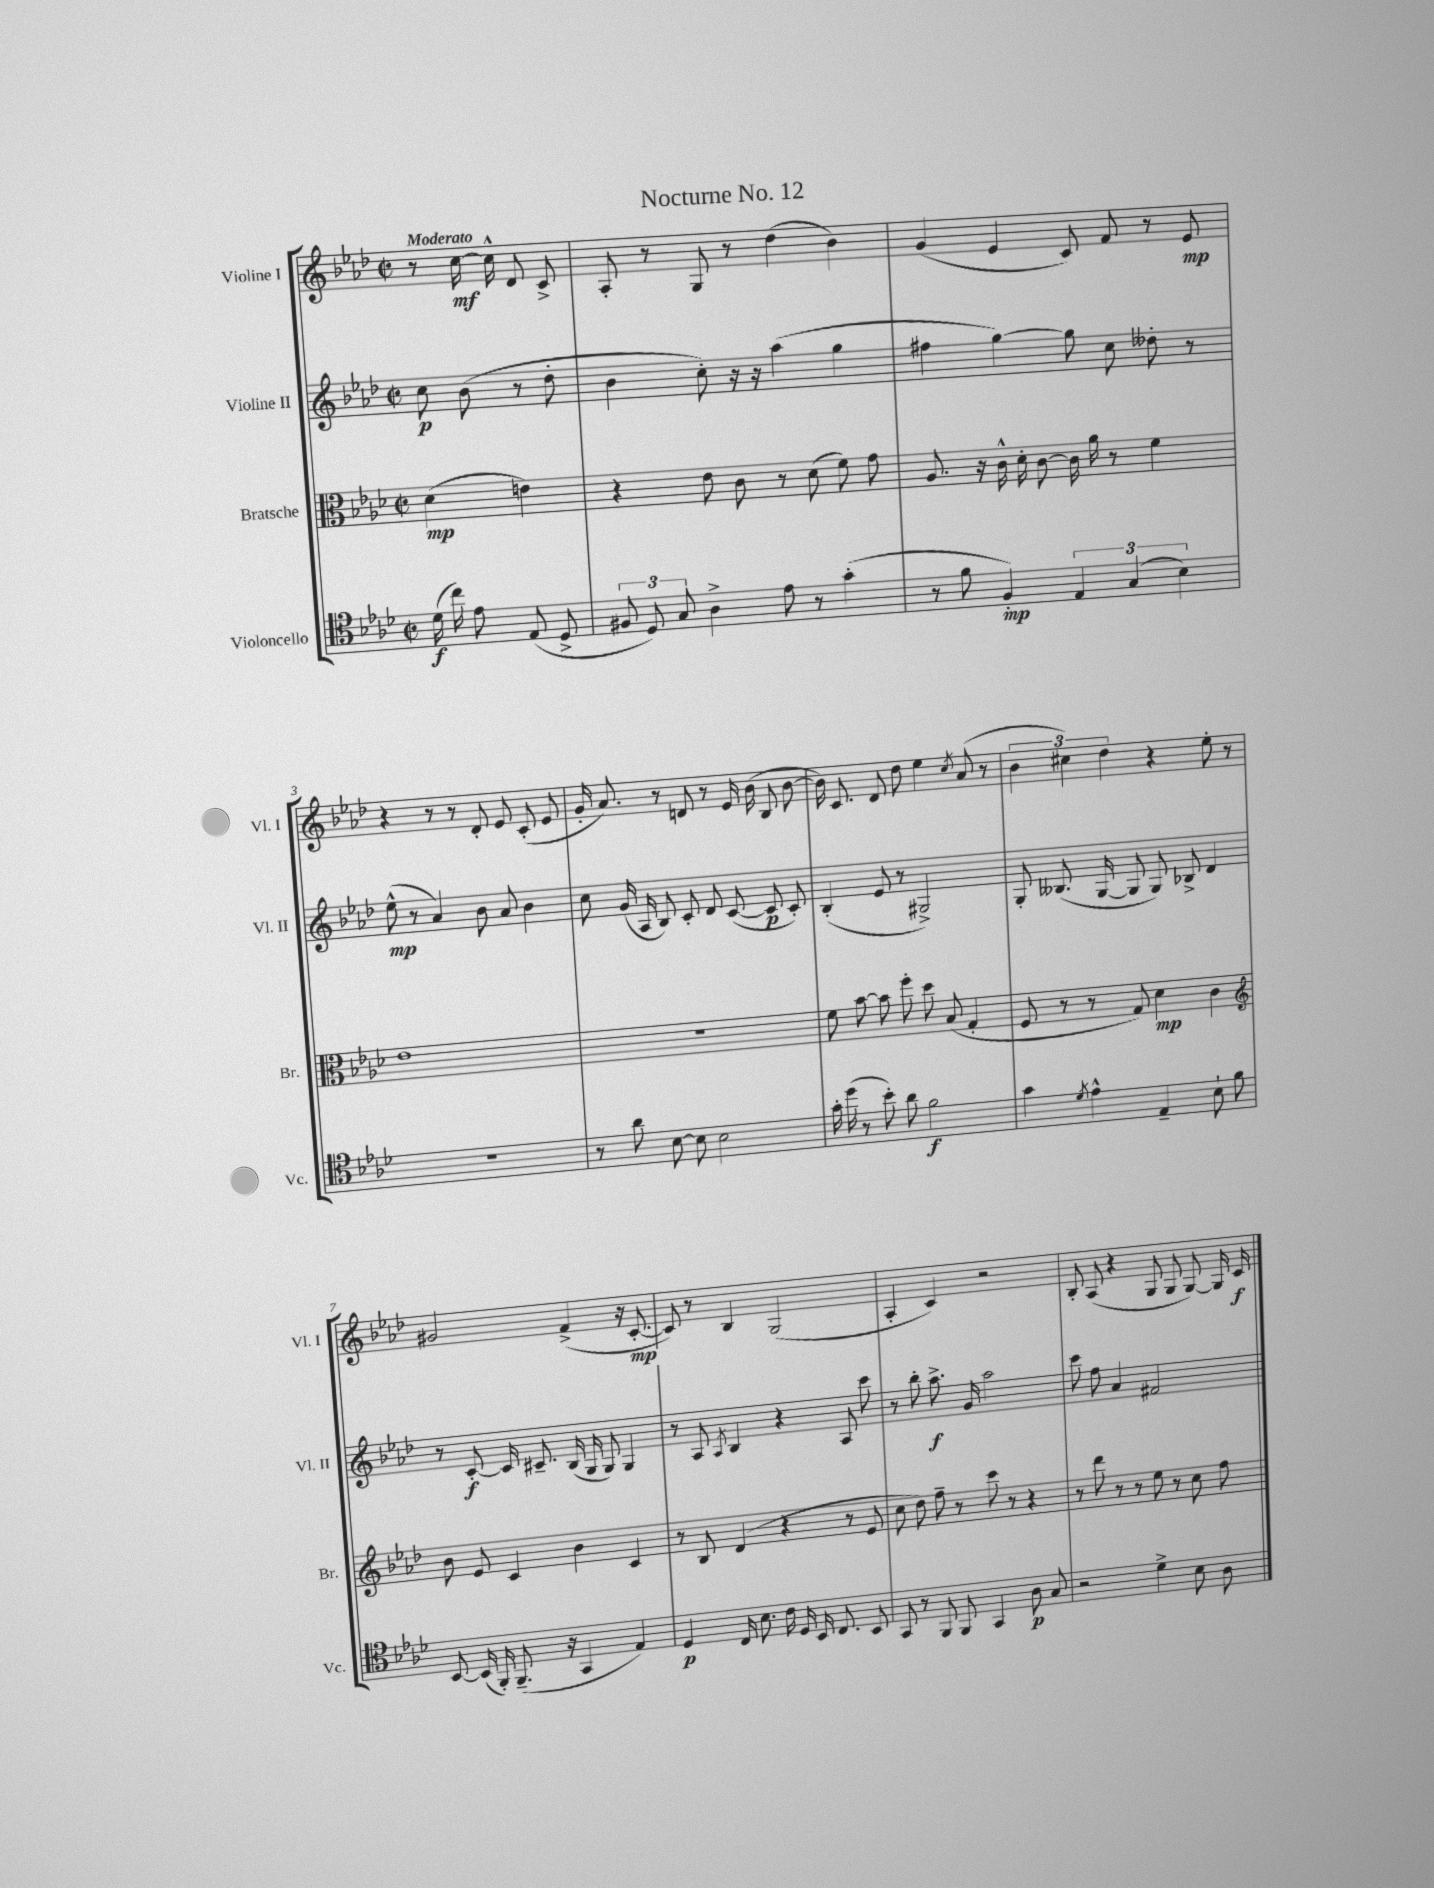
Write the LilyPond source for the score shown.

\header { title = "Nocturne No. 12" }
<<
\new StaffGroup <<
\new Staff = "s0" \with { instrumentName = "Violine I" shortInstrumentName = "Vl. I" } {
    \clef treble \key aes \major \defaultTimeSignature \time 2/2 \partial 2 \tempo "Moderato"
    \autoBeamOff r8 c''16~\mf c''16-^ des'8 c'8-> |
    aes8-. r8 g8 r8 des''4( bes'4) |
    g'4( ees'4 c'8) f'8 r8 ees'8\mp |
    r4 r8 r8 des'8-. ees'8 c'8-.( ees'8 |
    g'16-. aes'8.) r8 d'8 r8 ees'16 bes'16( bes8 bes'8~ |
    bes'16) c'8. des'8 des''8 ees''4 \acciaccatura { c''8 } aes'8( r8 |
    \tuplet 3/2 { bes'4 cis''4) des''4 } r4 ees''8-. r8 |
    gis'2 f'4->( r16 c'8.~-.\mp |
    c'8) r8 bes4 g2( |
    aes4-. c'4) r2 |
    bes8-. aes8( r4 g8 g8 g8~) g16 c'16\f \bar "|." |
}
\new Staff = "s1" \with { instrumentName = "Violine II" shortInstrumentName = "Vl. II" } {
    \clef treble \key aes \major \defaultTimeSignature \time 2/2 \partial 2
    \autoBeamOff c''8\p bes'8( r8 des''8-. |
    bes'4 c''8-.) r16 r16 aes''4( g''4 |
    fis''4 g''4~) g''8 c''8 deses''8-. r8 |
    ees''8-^\mp( r8 aes'4) bes'8 aes'8 bes'4 |
    c''8 g'16( aes16 bes8) c'8-. des'8 c'8~( c'8\p c'8-.) |
    bes4-.( ees'8 r8 gis2->) |
    g8-. beses8.( g16~ g8 g8) bes8-> des'4 |
    r8 c'8~-.\f c'16 cis'8.-- bes16( g16 g8) g4 |
    r8 aes8 \acciaccatura { aes8 } bes4 r4 aes8 c'''8 |
    r8 bes''8-. aes''8.->\f g'16 aes''2 |
    c'''8 f''8 aes'4 fis'2 \bar "|." |
}
\new Staff = "s2" \with { instrumentName = "Bratsche" shortInstrumentName = "Br." } {
    \clef alto \key aes \major \defaultTimeSignature \time 2/2 \partial 2
    \autoBeamOff des'4\mp( e'4) |
    r4 ees'8 c'8 r8 des'8( f'8) g'8 |
    aes8. r16 c'16-^ des'16-. c'8~ c'16 aes'16 r8 f'4 |
    ees'1 |
    r1 |
    f'8 bes'8~ bes'8 f''8-. des''8 bes8( g4-. |
    f8 r8 r8 g8) des'4\mp c'4 |
    \clef treble bes'8 ees'8 c'4 bes'4 c'4 |
    r8 bes8 des'4( r4 r8 ees'8 |
    c''8 des''8) f''8-- r8 c'''8 r8 r4 |
    r8 des'''8 r8 r8 ees''8 r8 c''8 f''8 \bar "|." |
}
\new Staff = "s3" \with { instrumentName = "Violoncello" shortInstrumentName = "Vc." } {
    \clef tenor \key aes \major \defaultTimeSignature \time 2/2 \partial 2
    \autoBeamOff des'16\f( c''16) ees'8 ees8( des8-> |
    \tuplet 3/2 { fis8 des8) g8 } aes4-> ees'8 r8 g'4-.( |
    r8 f'8 f4-.\mp) \tuplet 3/2 { ees4 g4( bes4) } |
    r1 |
    r8 aes'8 bes8~ bes8 bes2 |
    g'16-. des''16( r8 bes'8-.) aes'8 f'2\f |
    g'4 \acciaccatura { des'8 } ees'4-^ ees4-- bes8-! f'8 |
    bes,8~ bes,16( f,16-.) f,8.--( r16 g,4 ees4) |
    des4\p c16 bes8. c'16 des16 bes,16 c8. bes,8 |
    g,8 r8 f,8 f,8 g,4 aes8\p g8 |
    r2 des'4-> bes8 aes8 \bar "|." |
}
>>
>>
